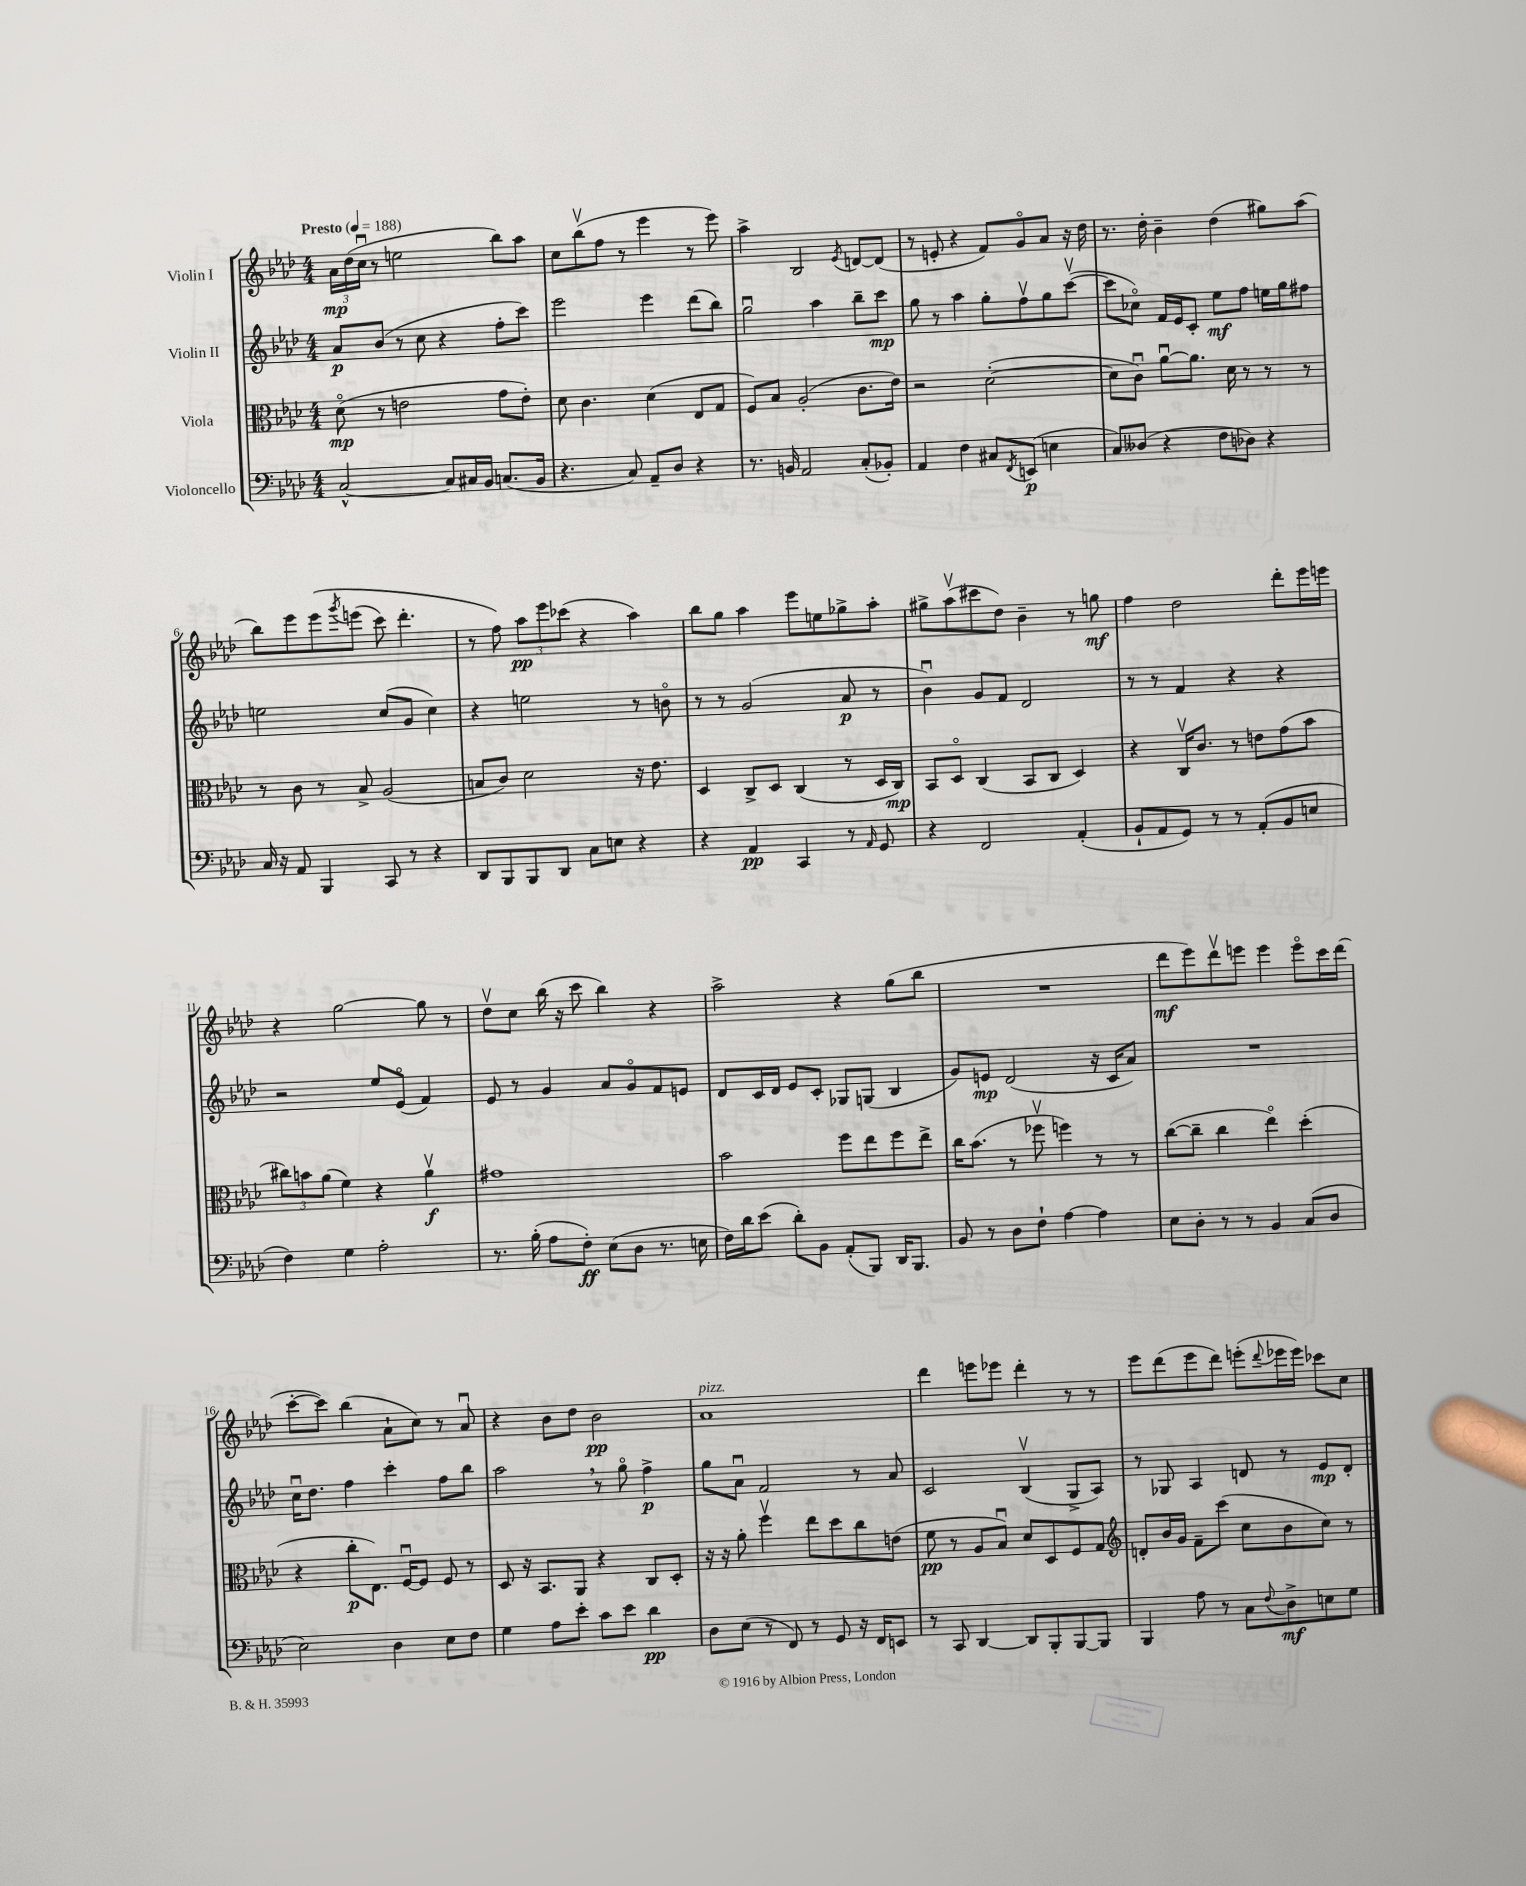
<<
\new StaffGroup <<
\new Staff = "s0" \with { instrumentName = "Violin I" } {
    \clef treble \key aes \major \numericTimeSignature \time 4/4 \tempo "Presto" 4 = 188
    \tuplet 3/2 { aes'16\mp des''16( c''16\downbow } r8 e''2 bes''8) aes''8 |
    c''8 bes''8\upbow( f''8 r8 ees'''4 r8 ees'''8) |
    aes''4-> bes2 \acciaccatura { ees'8 } d'8~ d'8( |
    r8 e'8-. r4 f'8) g'8\flageolet aes'8 r16 des''16 |
    r8. des''16-. bes'4-- des''4( gis''8) aes''8( |
    bes''8) ees'''8 ees'''8\( \acciaccatura { g'''8 } e'''8( c'''8) des'''4.-. |
    r8 f''8\) \tuplet 3/2 { aes''8\pp ees'''8 ces'''8( } r4 aes''4) |
    bes''8 g''8 aes''4 ees'''8 e''8 ges''8-> aes''8-. |
    gis''8-> aes''8\upbow( cis'''8 des''8) bes'4-- r8 g''8\mf |
    f''4 des''2 des'''8-. ees'''16 e'''16 |
    r4 g''2~ g''8 r8 |
    des''8\upbow c''8 bes''16( r16 c'''8 bes''4) r4 |
    aes''2-> r4 g''8( bes''8 |
    R1 |
    des'''8\mf ees'''8) des'''8\upbow e'''8 e'''4 e'''8\flageolet c'''16 des'''16( |
    c'''8~-. c'''8) bes''4( aes'8-! c''8) r8 aes'8\downbow |
    r4 bes'8 des''8 bes'2\pp |
    aes'1^\markup { \italic "pizz." } |
    des'''4 e'''8 ees'''8 des'''4-. r8 r8 |
    ees'''8 des'''8( ees'''8 des'''8) e'''8-.( \appoggiatura { des'''8 } ees'''16 ees'''16) ces'''8 c''8 \bar "|." |
}
\new Staff = "s1" \with { instrumentName = "Violin II" } {
    \clef treble \key aes \major \numericTimeSignature \time 4/4
    aes'8\p bes'8( r8 c''8 r4 f''8-. c'''8) |
    ees'''2 ees'''4 des'''8( bes''8) |
    g''2\downbow aes''4 bes''8-- c'''8\mp |
    g''8 r8 aes''4 g''8-. f''8\upbow g''8 c'''8~\upbow( |
    c'''8 ces''8\flageolet) f'16 ees'16 c'8-. ees''8\mf f''8 e''16 g''16 fis''8 |
    e''2 c''8( g'8 c''4) |
    r4 e''2 r8 b'8\flageolet |
    r8 r8 g'2( aes'8\p r8 |
    bes'4\downbow) g'8 f'8 des'2 |
    r8 r8 f'4 r4 r4 |
    r2 ees''8 ees'8\flageolet( f'4) |
    ees'8 r8 g'4 aes'8 g'8\flageolet f'8 e'8 |
    des'8 c'16 des'16 ees'8 c'8-. ges8 g8( bes4 |
    g'8) e'8\mp des'2( r16 c'16 aes'8) |
    R1 |
    c''16\downbow des''8. f''4 c'''4-. f''8 bes''8 |
    aes''2 \breathe r8 g''8\flageolet f''4->\p |
    g''8 aes'8\downbow f'2 r8 aes'8 |
    c'2 bes4\upbow( g8-> aes8) |
    r8 ges8 aes4 d'8 r8 ees'8\mp d'8-. \bar "|." |
}
\new Staff = "s2" \with { instrumentName = "Viola" } {
    \clef alto \key aes \major \numericTimeSignature \time 4/4
    des'8\flageolet\mp( r8 e'2 g'8 e'8-.) |
    des'8 c'4. des'4( ees8 g8 |
    f8) bes8 aes2-.( c'8. ees'16) |
    r2 des'2~-.( |
    des'8 c'8\downbow) aes'8~\downbow aes'8. des'16 r8 r8 r8 |
    r8 c'8 r8 bes8-> aes2( |
    b8 c'8) des'2 r16 ees'8. |
    des4 c8-> des8 c4( r8 des16 c16\mp) |
    bes,8 des8\flageolet c4( bes,8 c8 des4) |
    r4 c16\upbow c'8. r8 e'8 g'8( bes'8 |
    \tuplet 3/2 { cis''8) b'8 aes'8( } f'4) r4 aes'4\upbow\f |
    gis'1 |
    bes'2 f''8 ees''8 f''8 ees''8-> |
    c''16 bes'8.( r8 fes''8\upbow f''4) r8 r8 |
    c''8~( c''8-- c''4 ees''4\flageolet) des''4-.( |
    r4 c''8-.\p ees8.) f16~\downbow f8 f8 r8 |
    des8 r16 bes,8. aes,8 r4 c8 des8-. |
    r16 r16 aes'8-. f''4\upbow ees''8 des''8 c''8 e'8( |
    f'8\pp r8 aes8 bes8\downbow) des'8 des8 f8 g8 |
    \clef treble d'8-. bes'16 g'16 f'8-- c'''8( c''8 bes'8 c''8) r8 \bar "|." |
}
\new Staff = "s3" \with { instrumentName = "Violoncello" } {
    \clef bass \key aes \major \numericTimeSignature \time 4/4
    c2~-^ c8 cis16 bes,16 c8.( bes,16 |
    r4. c8) aes,8-- des8 r4 |
    r8. b,16 aes,2 c8-.( bes,8-.) |
    aes,4 f4 cis8 \acciaccatura { f,8 } e,8\p( e4 |
    c8) deses8( r4 f8 des8) r4 |
    c16 r16 aes,8 bes,,4 c,8 r8 r4 |
    des,8 bes,,8 bes,,8 des,8 c8 e8 r4 |
    r4 aes,4\pp c,4 r8 \grace { aes,16 } g,8 |
    r4 f,2 aes,4-.( |
    bes,8-! aes,8 g,8) r8 r8 aes,8-.( bes,8 e8 |
    f4) g4 aes2-. |
    r8. bes16-.( aes8 f8-.\ff) ees8( des8 r8. e16 |
    f16) des'16 ees'8( des'8-.) bes,8 aes,8-.( bes,,8) des,16 bes,,8. |
    bes,8 r8 des8 f8-! aes4~ aes4 |
    ees8 des8-. r8 r8 bes,4 c8( des8 |
    ees2) des4 ees8 f8 |
    g4 aes8 ees'8-. c'8 ees'8 des'4\pp |
    des8 ees8( r8 f,8) r8 g,8 r16 f,16 e,8 |
    r8 c,8 des,4~ des,8 bes,,8-. bes,,8~ bes,,8 |
    bes,,4 aes8 r8 c8 \appoggiatura { f8 } des8->\mf e8 g8 \bar "|." |
}
>>
>>
